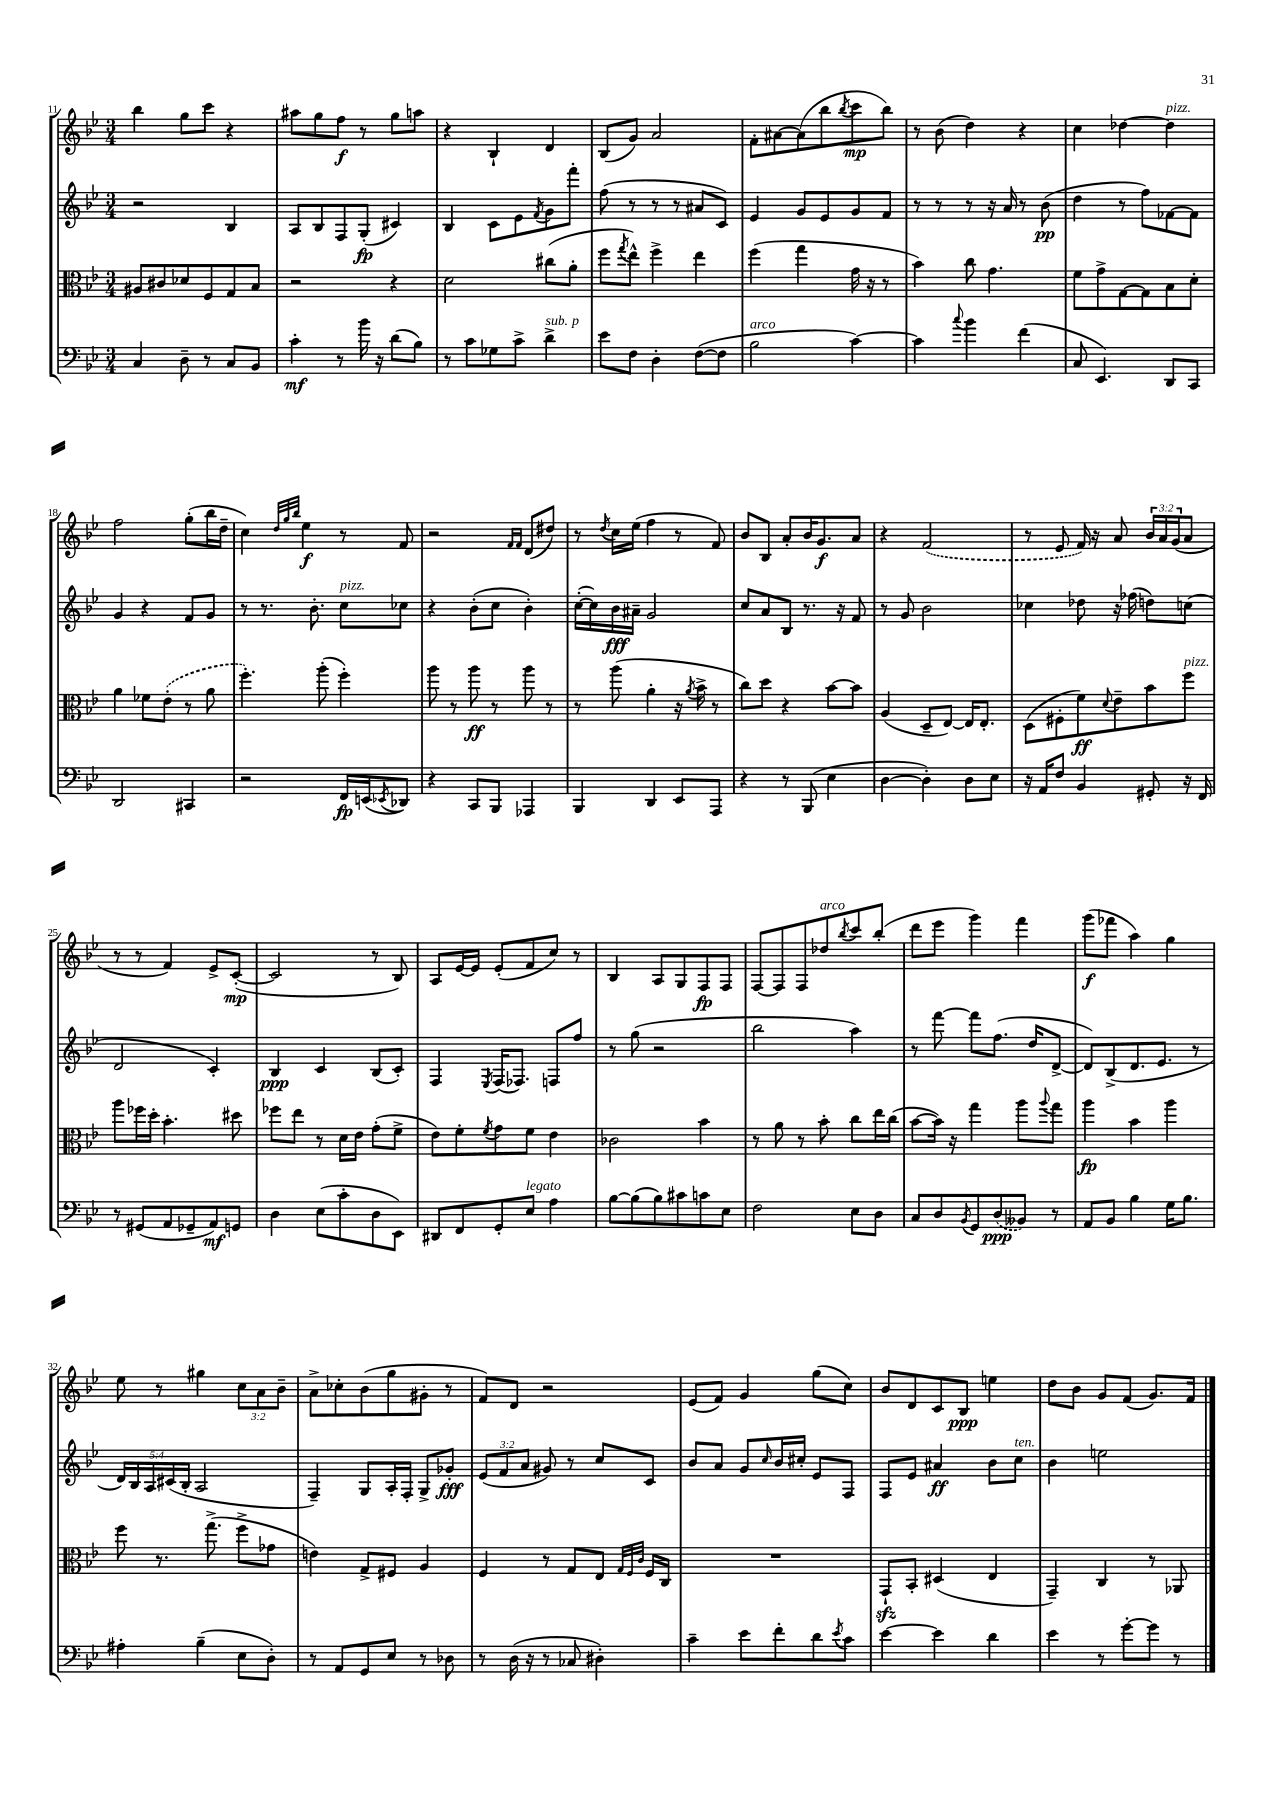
<<
\new StaffGroup <<
\new Staff = "s0" {
    \clef treble \key bes \major \numericTimeSignature \time 3/4 \override Staff.TupletNumber.text = #tuplet-number::calc-fraction-text
    bes''4 g''8 c'''8 r4 |
    ais''8 g''8 f''8\f r8 g''8 a''8 |
    r4 bes4-! d'4 |
    bes8( g'8) a'2 |
    f'8-. ais'8~ ais'8( bes''8 \acciaccatura { bes''8 } c'''8\mp bes''8) |
    r8 bes'8( d''4) r4 |
    c''4 des''4~ des''4^\markup { \italic "pizz." } |
    f''2 g''8-.( bes''16 d''16-- |
    c''4) \grace { d''32 g''32 bes''32 } ees''4\f r8 f'8 |
    r2 \grace { f'16 f'16 } d'8( dis''8) |
    r8 \acciaccatura { d''8 } c''16 ees''16( f''4 r8 f'8) |
    bes'8 bes8 a'8-. bes'16 g'8.\f a'8 |
    r4 \once \slurDashed f'2( |
    r8 ees'8 f'16) r16 a'8 \tuplet 3/2 { bes'16 a'16 g'16( } a'8 |
    r8 r8 f'4) ees'8-> c'8~-.\mp( |
    c'2 r8 bes8) |
    a8 ees'16~ ees'16 ees'8-.( f'8 c''8) r8 |
    bes4 a8 g8 f8\fp f8 |
    f8~ f8 f8 des''8^\markup { \italic "arco" } \acciaccatura { bes''8 } c'''8 bes''8-.( |
    d'''8 ees'''8 g'''4) f'''4 |
    g'''8\f( fes'''8 a''4) g''4 |
    ees''8 r8 gis''4 \tuplet 3/2 { c''8 a'8 bes'8-- } |
    a'8-> ces''8-. bes'8( g''8 gis'8-. r8 |
    f'8) d'8 r2 |
    ees'8( f'8) g'4 g''8( c''8) |
    bes'8 d'8 c'8 bes8\ppp e''4 |
    d''8 bes'8 g'8 f'8( g'8.) f'16 \bar "|." |
}
\new Staff = "s1" {
    \clef treble \key bes \major \numericTimeSignature \time 3/4 \override Staff.TupletNumber.text = #tuplet-number::calc-fraction-text
    r2 bes4 |
    a8 bes8 f8 g8-.\fp( cis'4) |
    bes4 c'8 ees'8 \acciaccatura { f'8 } g'8 f'''8-. |
    f''8( r8 r8 r8 ais'8 c'8) |
    ees'4 g'8 ees'8 g'8 f'8 |
    r8 r8 r8 r16 a'16 r8 bes'8\pp( |
    d''4 r8 f''8) fes'8~ fes'8 |
    g'4 r4 f'8 g'8 |
    r8 r8. bes'8.-. c''8^\markup { \italic "pizz." } ces''8 |
    r4 bes'8-.( c''8 bes'4-.) |
    c''16~-.( c''16) bes'16\fff ais'16-- g'2 |
    c''8 a'8 bes8 r8. r16 f'8 |
    r8 g'8 bes'2 |
    ces''4 des''8 r16 fes''16( d''8) c''8( |
    d'2 c'4-.) |
    bes4\ppp c'4 bes8( c'8-.) |
    f4 \acciaccatura { ees8 } f16( fes8.) f8 f''8 |
    r8 g''8( r2 |
    bes''2 a''4) |
    r8 f'''8~ f'''8 f''8.( d''16 d'8~-> |
    d'8) bes8->( d'8. ees'8. r8 |
    \tuplet 5/4 { d'16) bes16 a16 cis'16( bes16-. } a2 |
    f4--) g8 a16-. f16-. g8-> ges'8-.\fff |
    \tuplet 3/2 { ees'8( f'8 a'8 } gis'8) r8 c''8 c'8 |
    bes'8 a'8 g'8 \grace { c''16 } bes'16 cis''16-. ees'8 f8 |
    f8 ees'8 ais'4\ff bes'8 c''8^\markup { \italic "ten." } |
    bes'4 e''2 \bar "|." |
}
\new Staff = "s2" {
    \clef alto \key bes \major \numericTimeSignature \time 3/4
    ais8 cis'8 des'8 f8 g8 bes8 |
    r2 r4 |
    d'2 cis''8( a'8-. |
    f''8 \acciaccatura { g''8 } ees''8-^) f''4-> ees''4 |
    f''4( g''4 g'16 r16 r8 |
    bes'4) c''8 g'4. |
    f'8 g'8-> g8~ g8 bes8 d'8-. |
    a'4 fes'8 \once \slurDashed ees'8-.( r8 a'8 |
    f''4.-.) a''8-.( f''4-.) |
    a''8 r8 a''8\ff r8 a''8 r8 |
    r8 a''8( a'4-. r16 \acciaccatura { a'8 } bes'16-> r8 |
    c''8) d''8 r4 bes'8~ bes'8 |
    a4( d8-- ees8~) ees16 ees8.-. |
    d8( fis8-. f'8\ff) \appoggiatura { d'8 } ees'8-- bes'8 f''8^\markup { \italic "pizz." } |
    a''8 fes''16 d''16-. bes'4.-. dis''8 |
    fes''8 ees''8 r8 d'16 ees'16 g'8-.( f'8-> |
    ees'8) f'8-. \acciaccatura { f'8 } g'8 f'8 ees'4 |
    ces'2 bes'4 |
    r8 a'8 r8 bes'8-. c''8 ees''16 c''16( |
    bes'8~ bes'16) r16 g''4 a''8 \appoggiatura { a''8 } g''8 |
    a''4\fp bes'4 a''4 |
    f''8 r8. g''8.->( f''8-> ges'8 |
    e'4) g8-> fis8 a4 |
    f4 r8 g8 ees8 \grace { g32 f32 c'32 } f16 c16 |
    R2. |
    g,8-!\sfz bes,8-. dis4( ees4 |
    g,4--) c4 r8 aes,8 \bar "|." |
}
\new Staff = "s3" {
    \clef bass \key bes \major \numericTimeSignature \time 3/4
    c4 d8-- r8 c8 bes,8 |
    c'4-.\mf r8 bes'16 r16 d'8( bes8) |
    r8 c'8 ges8 c'8-> d'4->^\markup { \italic "sub. p" } |
    ees'8 f8 d4-. f8~( f8 |
    bes2^\markup { \italic "arco" } c'4~) |
    c'4 \appoggiatura { c''8 } bes'4 f'4( |
    c8 ees,4.) d,8 c,8 |
    d,2 cis,4 |
    r2 f,16\fp e,16( \acciaccatura { ees,8 } des,8) |
    r4 c,8 bes,,8 aes,,4 |
    bes,,4 d,4 ees,8 a,,8 |
    r4 r8 bes,,8( ees4 |
    d4~ d4-.) d8 ees8 |
    r16 a,16 f8 bes,4 gis,8-. r16 f,16 |
    r8 gis,8( a,8 ges,8-- a,8\mf) g,8 |
    d4 ees8( c'8-. d8 ees,8) |
    dis,8 f,8 g,8-. ees8^\markup { \italic "legato" } a4 |
    bes8~ bes8( bes8) cis'8 c'8 ees8 |
    f2 ees8 d8 |
    c8 d8 \acciaccatura { bes,8 } g,8 \once \slurDashed d8\ppp( beses,8) r8 |
    a,8 bes,8 bes4 g16 bes8. |
    ais4-. bes4--( ees8 d8-.) |
    r8 a,8 g,8 ees8 r8 des8 |
    r8 d16( r16 r8 ces8 dis4-.) |
    c'4-- ees'8 f'8-. d'8 \acciaccatura { ees'8 } c'8 |
    ees'4~ ees'4 d'4 |
    ees'4 r8 g'8~-. g'8 r8 \bar "|." |
}
>>
>>
\layout { \context { \Score currentBarNumber = #11 } }
